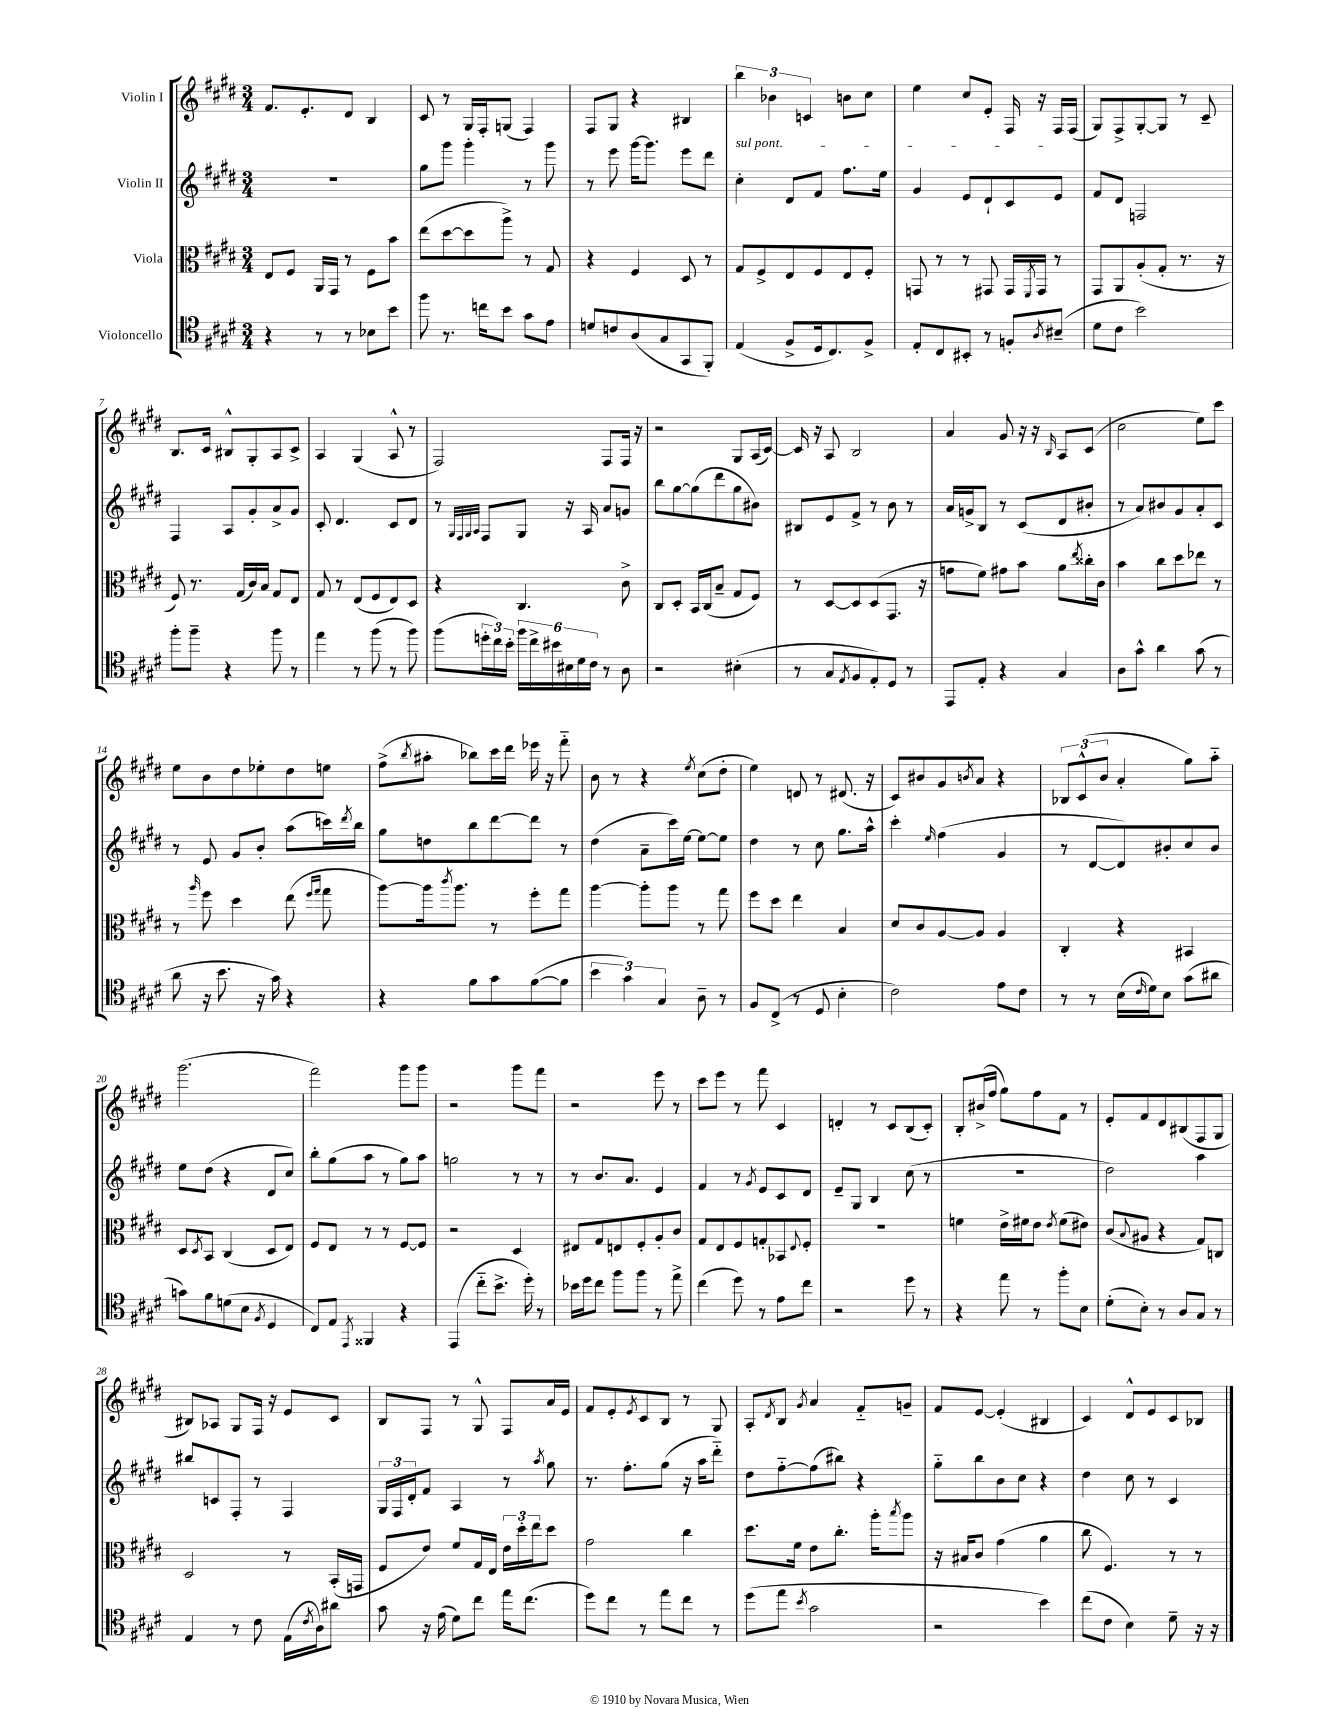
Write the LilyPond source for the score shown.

<<
\new StaffGroup <<
\new Staff = "s0" \with { instrumentName = "Violin I" } {
    \clef treble \key e \major \numericTimeSignature \time 3/4
    fis'8. e'8.-. dis'8 b4 |
    cis'8 r8 gis16 fis16-. g8( fis4) |
    fis8 gis8 r4 bis4 |
    \tuplet 3/2 { b''4 bes'4 c'4 } b'8 cis''8 |
    e''4 cis''8 e'8-. fis16 r16 fis16 fis16( |
    gis8) fis8-> gis8~-. gis8 r8 cis'8-- |
    b8. cis'16 bis8-^ gis8-. a8 cis'8-> |
    a4 gis4( a8-^ r8 |
    fis2) fis8 fis16 r16 |
    r2 gis8 a16( cis'16~) |
    cis'16 r16 a8 b2 |
    a'4 gis'8 r16 r16 \grace { b16 } a8 cis'8( |
    cis''2 e''8) cis'''8 |
    e''8 b'8 dis''8 ees''8-. dis''8 e''8 |
    fis''8->( \acciaccatura { b''8 } ais''8-. bes''8) cis'''16 dis'''16 ees'''16 r16 fis'''8-_ |
    b'8 r8 r4 \acciaccatura { e''8 } cis''8( dis''8-. |
    e''4) d'8 r8 dis'8.( r16 |
    cis'8) bis'8 gis'8 \acciaccatura { b'8 } a'8 r4 |
    \tuplet 3/2 { bes8 cis'8-^( b'8 } a'4-. gis''8) a''8-_ |
    gis'''2.( |
    fis'''2) gis'''8 gis'''8 |
    r2 gis'''8 fis'''8 |
    r2 e'''8 r8 |
    cis'''8 e'''8 r8 fis'''8 cis'4 |
    d'4-. r8 cis'8 b8( cis'8-.) |
    b8-. bis'16->( fis''16 gis''8) fis''8 fis'8 r8 |
    e'8-. fis'8 dis'8 bis8( fis8 gis8 |
    bis8) aes8 gis8 fis16 r16 e'8 cis'8 |
    b8 fis8 r8 gis8-^ fis8 a'16 e'16 |
    fis'8 e'8-. \acciaccatura { e'8 } cis'8 b8 r8 gis8 |
    a8-. \acciaccatura { dis'8 } b8 \acciaccatura { gis'8 } a'4 fis'8-_ g'8-- |
    fis'8 e'8~ e'4-.( bis4 |
    cis'4) dis'8-^ e'8 cis'8 bes8 \bar "|." |
}
\new Staff = "s1" \with { instrumentName = "Violin II" } {
    \clef treble \key e \major \numericTimeSignature \time 3/4
    R2. |
    gis''8 gis'''8 gis'''4-. r8 gis'''8 |
    r8 e'''8 gis'''16~ gis'''8. e'''8 dis'''8 |
    \once \override TextSpanner.bound-details.left.text = \markup { \italic "sul pont." } cis''4-.\startTextSpan dis'8 fis'8 fis''8. e''16 |
    gis'4 e'8 dis'8-! cis'8 e'8\stopTextSpan |
    fis'8 dis'8 f2 |
    fis4 a8 gis'8-. a'8-> gis'8 |
    cis'8-. dis'4. cis'8 dis'8 |
    r8 \grace { gis32 fis32 gis32 a32 } fis8 gis8 r16 a16 a'8 g'8 |
    b''8 gis''8~ gis''8( dis'''8 gis''8 bis'8) |
    bis8 e'8 fis'8-> r8 b'8 r8 |
    a'16 g'16-> b8 r8 cis'8( dis'8 bis'8-. |
    r8 a'8) bis'8 gis'8 a'8-. cis'8 |
    r8 e'8 gis'8 b'8-. a''8( c'''16) \acciaccatura { dis'''8 } b''16 |
    gis''8 d''8 b''8 dis'''8~ dis'''8 r8 |
    dis''4( a'8-- cis'''16) e''16~ e''8~ e''8 |
    dis''4 r8 cis''8 gis''8. a''16-^ |
    cis'''4-. \grace { e''16 } fis''4( gis'4 |
    r8 dis'8~ dis'8) bis'8-. cis''8 bis'8 |
    e''8 dis''8( r4 dis'8 cis''8) |
    b''8-. gis''8( a''8 r8 gis''8) a''8 |
    g''2 r8 r8 |
    r8 b'8. a'8. e'4 |
    fis'4 r8 \acciaccatura { gis'8 } e'8 cis'8 dis'8 |
    e'8-- gis8 b4 cis''8( r8 |
    R2. |
    dis''2) a''4 |
    bis''8 c'8 fis8-. r8 fis4 |
    \tuplet 3/2 { gis16 fis16 dis'16-. } fis'8 a4 r8 \acciaccatura { a''8 } gis''8 |
    r8. fis''8.-. gis''8( r16 a''16 dis'''8-_) |
    dis''8 fis''8~-_ fis''8( bis''8) r4 |
    gis''8-_ b''8 b'8 cis''8 r4 |
    dis''4 cis''8 r8 cis'4 \bar "|." |
}
\new Staff = "s2" \with { instrumentName = "Viola" } {
    \clef alto \key e \major \numericTimeSignature \time 3/4
    e8 fis8 a,16 gis,16 r8 fis8 b'8 |
    e''8( dis''8~ dis''8 a''8->) r8 gis8 |
    r4 fis4 dis8 r8 |
    gis8 fis8-> e8 fis8 e8 fis8-. |
    g,8 r8 r8 gis,8 gis,16 \acciaccatura { fis,8 } gis,16 r8 |
    gis,8 a,8 a8-.( gis8-. r8. r16 |
    fis8) r8. gis16( cis'16) b16 gis8 e8 |
    gis8 r8 e8( fis8 e8) dis8 |
    r4 cis4. cis'8-> |
    cis8 dis8-. b,16 cis16( b8-- gis8 fis8) |
    r8 dis8~ dis8 dis8( gis,8. r16 |
    g'8 fis'8) gis'8 b'8 a'8 \acciaccatura { e''8 } cisis''16-. cis'16 |
    b'4 cis''8 dis''8 ees''8 r8 |
    r8 \grace { a''16 } fis''8 dis''4 e''8( \grace { fis''16 gis''16 } gis''8 |
    a''8~) a''16 \acciaccatura { cis'''8 } a''8. r8 fis''8-. gis''8 |
    a''4~ a''8-. a''8 r8 gis''8 |
    fis''8 dis''8 e''4 b4 |
    dis'8 cis'8 a8~ a8 a4 |
    cis4-. r4 bis,4 |
    dis8 \acciaccatura { dis8 } b,8 cis4( dis8 e8) |
    fis8 e8 r8 r8 fis8~ fis8 |
    r2 dis4 |
    eis8 gis8 e8 fis8-. a8-. cis'8 |
    gis8 e8 fis8 g8-. bes,8 \appoggiatura { e8 } fis8-. |
    R2. |
    f'4 e'16-> fis'16 e'8 \acciaccatura { e'8 } fis'8( eis'8) |
    cis'8( \appoggiatura { b8 } ais8 r4 gis8) c8 |
    dis2 r8 b,16-.( g,16 |
    fis8 e'8) fis'8 gis16 e16 \tuplet 3/2 { e'16 dis''16-. e''16 } dis''8 |
    gis'2 cis''4 |
    dis''8. fis'16 e'8 cis''8.-. a''16-. \acciaccatura { b''8 } a''8 |
    r16 bis16 cis'8 gis'4( a'4 |
    cis''8 fis4.) r8 r8 \bar "|." |
}
\new Staff = "s3" \with { instrumentName = "Violoncello" } {
    \clef tenor \key e \major \numericTimeSignature \time 3/4
    r4 r8 r8 bes8 b'8 |
    fis''8 r8. c''16 b'8 gis'8 e'8 |
    d'8 c'8 a8( gis8 gis,8 fis,8-.) |
    e4( fis8-> dis16 cis8.) fis8-> |
    e8-. cis8 bis,8-. r8 f8-. \acciaccatura { a8 } bis8--( |
    dis'8 cis'8 b'2) |
    fis''8-. fis''8-- r4 fis''8 r8 |
    e''4 r8 fis''8( r8 fis''8) |
    fis''8( \tuplet 3/2 { d''16-. cis''16) b'16-. } \tuplet 6/4 { fis''16 cis''16-> bis'16 bis16 dis'16 cis'16 } r8 a8 |
    r2 bis4-.( |
    r8 gis8 \acciaccatura { e8 } fis8 e8-.) dis8 r8 |
    e,8 e8-. r4 gis4 |
    a8 gis'8-^ a'4 gis'8( r8 |
    a'8 r16 b'8. r16 gis'16) r4 |
    r4 fis'8 gis'8 fis'8~( fis'8 |
    \tuplet 3/2 { b'4 gis'4) gis4 } a8-- r8 |
    fis8 cis8->( r8 dis8 b4-. |
    cis'2) e'8 cis'8 |
    r8 r8 b16( \grace { cis'16 } dis'16) b8 gis'8( ais'8 |
    g'8) fis'8 d'8( b8 \acciaccatura { fis8 } dis4 |
    cis8) e8 \acciaccatura { e,8 } fisis,4 r4 |
    e,4( cis''8-_ b'8.-> dis''16-.) r8 |
    bes'16 dis''16 cis''8 fis''8 fis''8 r8 e''8-> |
    cis''4( dis''8) r8 e'8 cis''8 |
    r2 dis''8 r8 |
    r4 e''8 r8 fis''8-. b8 |
    dis'8-.( b8-.) r8 a8 gis8 r8 |
    e4 r8 cis'8 e16( \acciaccatura { cis'8 } a16) ais'8 |
    gis'8 r16 e'16( dis'8) cis''8 e''16 cis''8.( |
    dis''8) cis''8 r8 e''8 cis''8 r8 |
    dis''8( e''8 \acciaccatura { b'8 } gis'2 |
    r2 b'4) |
    cis''8( cis'8 b4) dis'8-- r16 r16 \bar "|." |
}
>>
>>
